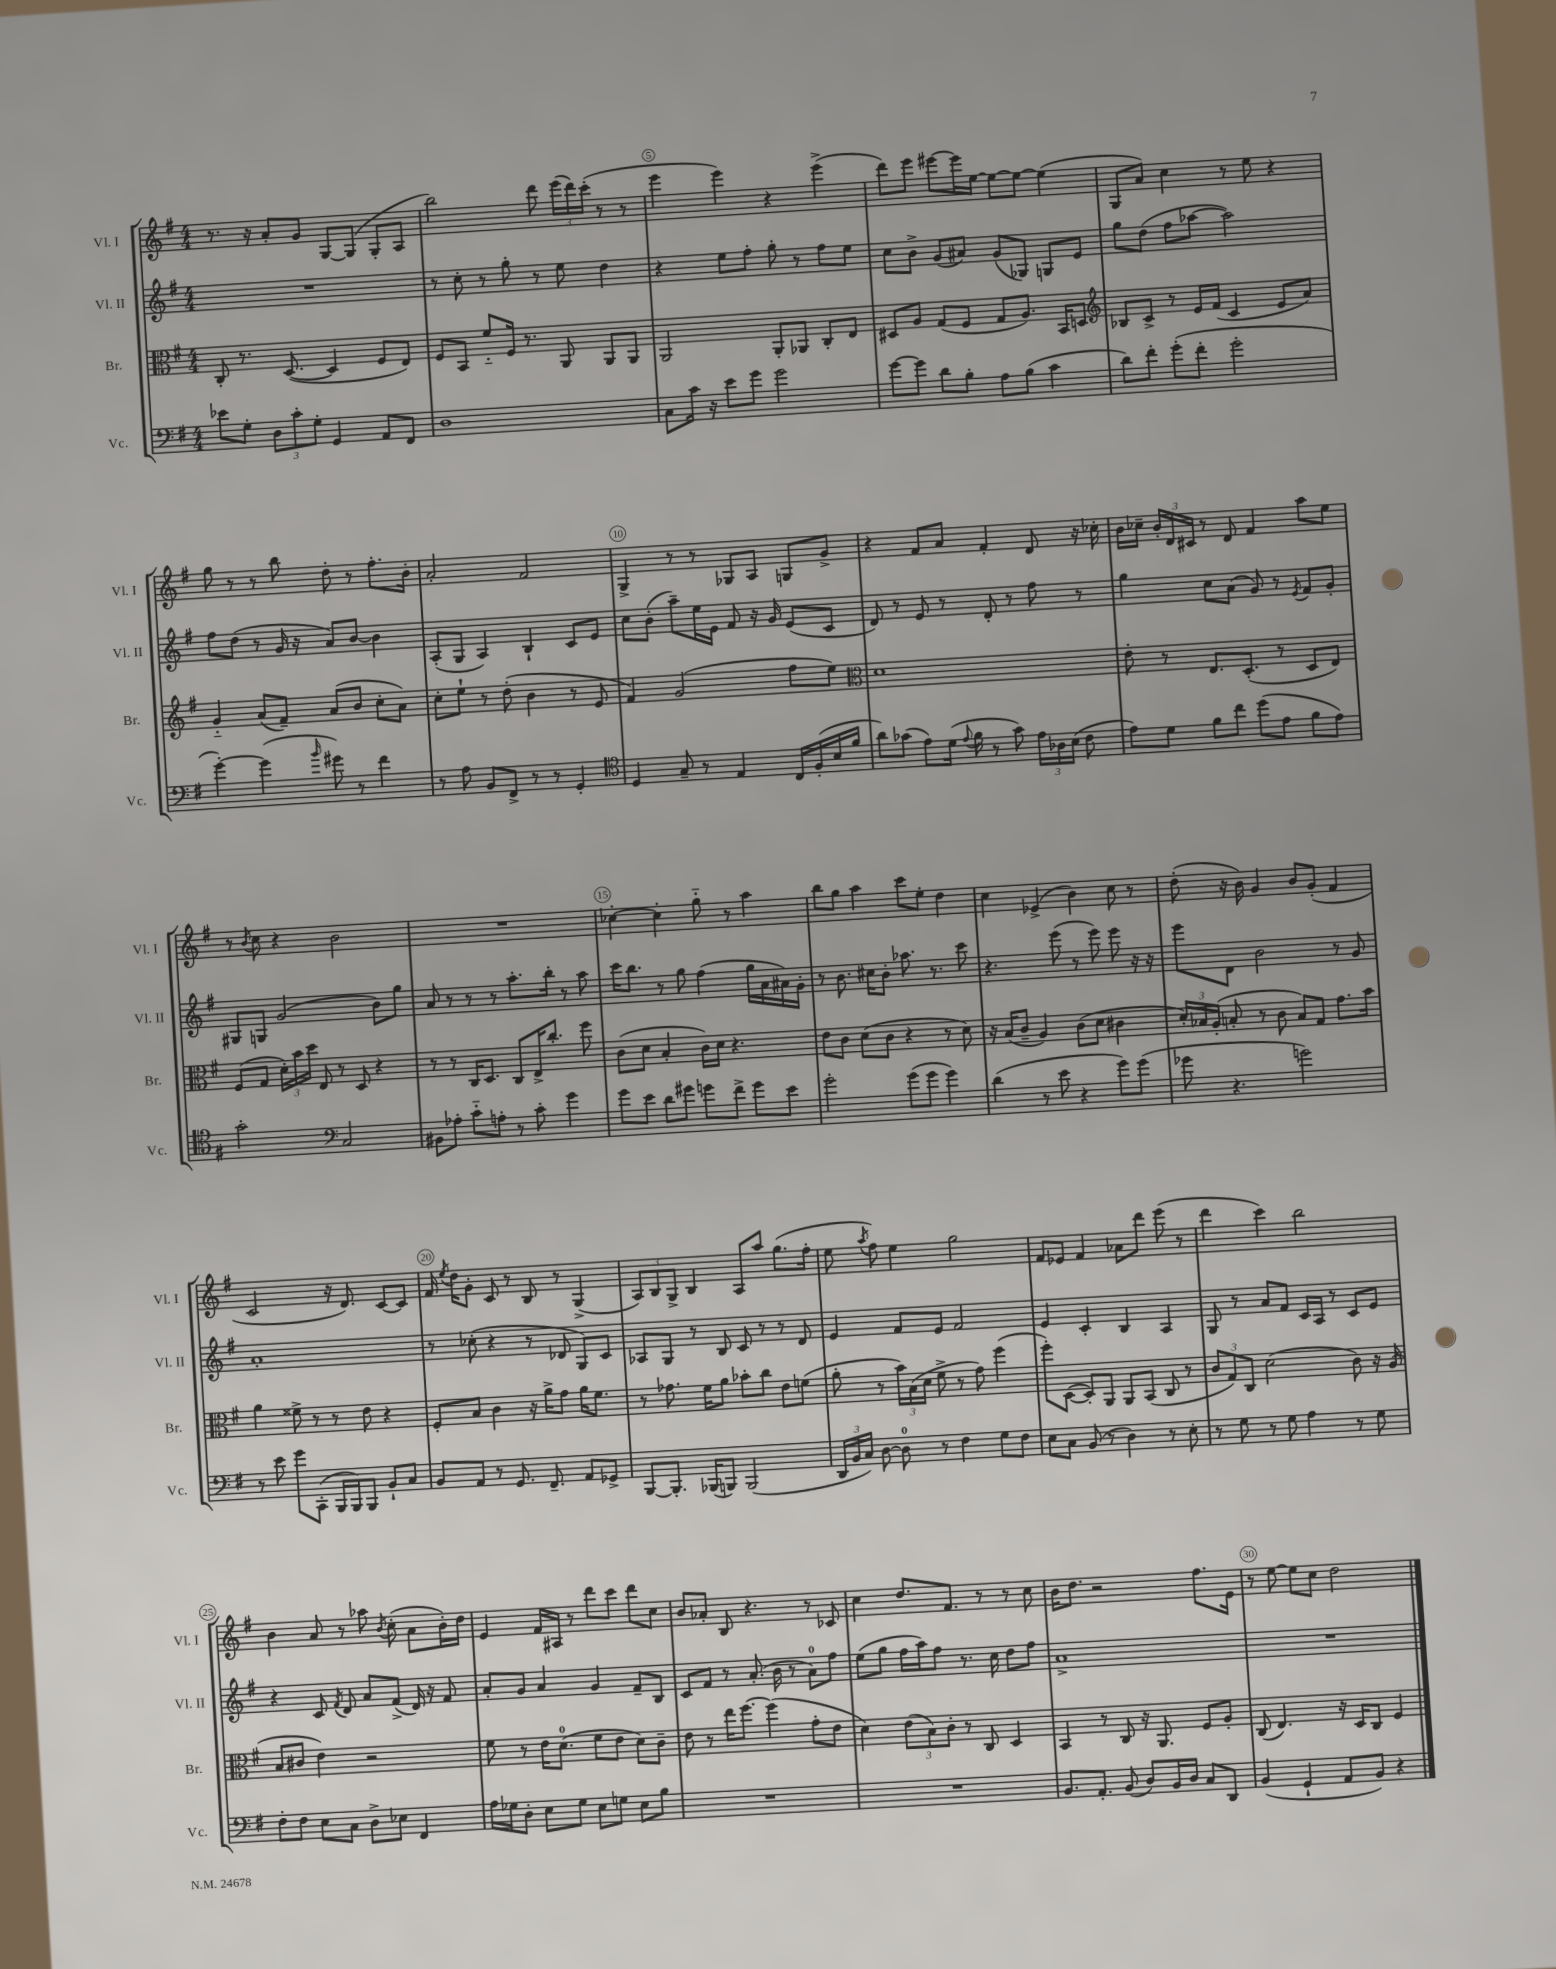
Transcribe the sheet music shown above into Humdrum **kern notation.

**kern	**kern	**kern	**kern
*part4	*part3	*part2	*part1
*staff4	*staff3	*staff2	*staff1
*I"Vc.	*I"Br.	*I"Vl. II	*I"Vl. I
*I'Vc.	*I'Br.	*I'Vl. II	*I'Vl. I
*clefF4	*clefC3	*clefG2	*clefG2
*k[f#]	*k[f#]	*k[f#]	*k[f#]
*M4/4	*M4/4	*M4/4	*M4/4
=3	=3	=3	=3
8e-X\L	8C'/	1r	8.r
8G'\J	8.r	.	.
.	.	.	16r
12D\L	.	.	8a'/L
.	([8.D/	.	.
12c'\	.	.	.
.	.	.	8g/J
12G'\J	.	.	.
4GG/	4D/]	.	[8G/L
.	.	.	(8G/J]
8AA/L	8F#/L	.	8G'/L
8FF#/J	8E/J)	.	8A/J
=4	=4	=4	=4
1D	8F#/L	8r	2bb\)
.	8BB/J	8cc'\	.
.	8f#/L	8r	.
.	16F#/Jk	8gg'\	.
.	8.r	.	.
.	.	8r	8ddd\
.	8AA/	8ee\	(24eee\LL
.	.	.	24ddd\)
.	.	.	(24ccc'\JJ
.	8AA/L	4dd\	8r
.	8AA/J	.	8r
=5	=5	=5	=5
8C\L	2AA/	4r	4eee\
16c\Jk	.	.	.
16r	.	.	.
8e\L	.	8ee\L	4eee\)
8g\J	.	8ff#'\J	.
2g\	8AA'/L	8gg'\	4r
.	8AA-X/J	8r	.
.	8C'/L	8ff#\L	(4eee^\
.	8E/J	8ee\J	.
=6	=6	=6	=6
[8g\L	8D#X/L	8cc\L	8ddd\L)
8g\J]	8A/J	8b^\J	8eee\J
8d\L	(8G/L	(8g/L	[8eee#X\L
8B'\J	8F#/J	8a#X/J)	16eee#\L]
.	.	.	[16ee\JJ
8A\L	8G/L	(8g/L	8ee\L_
(8B\J	8.A/J)	8G-X/J)	8ee\J_
4c\	.	8Gn/L	(4ee\]
.	16BB/KL	.	.
.	8Dn/J	8e/J	.
=7	=7	=7	=7
*	*clefG2	*	*
8d\L)	8B-X/L	8gg\L	8G/L
8f#'\J	8c^/J	(8dd\J	8a/J)
(8g'\L	8r	8ff#\L	4cc\
8f#'\J	16e/LL	[8aa-X\J	.
.	(16f#/JJ	.	.
2g'\	4c/	2aa-\])	8r
.	.	.	8ee\
.	8e/L	.	4r
.	8a/J)	.	.
!!LO:LB:g=z
=8	=8	=8	=8
[4g'\)	4g/	8ff#\L	8gg\
.	.	(8dd\J	8r
(4g\]	(8a/L	8r	8r
.	8f#~/J)	16g/	8bb\
.	.	16r	.
16qqb/	.	.	.
8g#X\)	(8a/L	8a/L)	8dd'\
8r	8b/J	[8b/J	8r
4f#\	8cc'\L	4b\]	8.ff#'\L
.	8a\J)	.	.
.	.	.	16b'\Jk
=9	=9	=9	=9
8r	8cc'\L	(8A'/L	2a'/
8A\	8ee`\J	8G/J	.
8BB/L	8r	4A/)	.
8FF#^/J	(8dd'\	.	.
8r	4b\	4B`/	2f#/
8r	.	.	.
4GG'/	8r	8c/L	.
.	8e/	8e/J	.
=10	=10	=10	=10
*clefC4	*	*	*
4D/	4f#/)	8cc\L	4G^/
.	.	(8b'\J	.
8G~/	(2g/	8aa~\L)	8r
8r	.	16ee\L	8r
.	.	16e\JJ	.
4E/	.	8f#/	8G-X/L
.	.	16r	8A/J
.	.	16g/	.
16C/LL	8ff#\L	(8e/L	8Gn/L
(16F#'/	.	.	.
16B/	8ee\J)	8c/J	8g^/J
16f#/JJ	.	.	.
=11	=11	=11	=11
*	*clefC3	*	*
8a\L)	1d	8d/)	4r
(8g-X\J	.	8r	.
8e\L)	.	8e/	8f#/L
(16d\Jk	.	8r	8a/J
8qqe/	.	.	.
16f#\	.	.	.
8r	.	8d'/	4f#'/
8g-\)	.	8r	.
24e\LL	.	8ff#\	8d/
24A-X\	.	.	.
(24B\JJ	.	.	.
8c\	.	8r	16r
.	.	.	16cc-X'\
=12	=12	=12	=12
8e\L)	8e'\	4gg\	16b\LL
.	.	.	16cc-X~\JJ
8d\J	8r	.	24b'/LL
.	.	.	24d/
.	.	.	24c#X/JJ
8f#\L	8.E/L	8cc\L	8r
8cc\J	.	(8a\J	8d/
.	(8.D'/J	.	.
(8dd\L	.	8g/)	4f#/
8e\J	8r	8r	.
.	.	8qe/	.
8f#\L	8D/L	8f#/L	8aa\L
8e\J)	8E/J)	8g'/J	8ee\J
!!LO:LB:g=z
=13	=13	=13	=13
2g'\	(8F#/L	8G#X/L	8r
.	.	.	8qb/
.	8G/J	8Gn/J	8cc\
.	24d'\LL)	(2g/	4r
.	24b\	.	.
.	24dd\JJ	.	.
.	8E/	.	.
*clefF4	*	*	*
2C/	8r	.	2b\
.	8D/	.	.
.	4r	8b\L)	.
.	.	8gg\J	.
=14	=14	=14	=14
8BB#X\L	8r	8a/	1r
8A-X'\J	8r	8r	.
8c\L	16C/KL	8r	.
.	8.D/J	.	.
8An'\J	.	8r	.
8r	8C/L	8.aa'\L	.
8c'\	16E^/K	.	.
.	8.cc'/J	16bb'\Jk	.
4g\	.	8r	.
.	8ff#\	8aa\	.
=15	=15	=15	=15
8g\L	(8c\L	16ccc\KL	[4cc-X'\
.	.	8.bb\J	.
8e\J	8d\J	.	.
8d\L	4B'/	8r	4cc-'\]
8g#X\J	.	8gg\	.
8gn\L	16c\LL)	(4ff#\	8gg\
.	16d\JJ	.	.
8f#^\J	4.r	.	8r
8g\L	.	16gg\LL	4aa\
.	.	16a\	.
8e\J	.	16a#X\)	.
.	.	16g'\JJ	.
=16	=16	=16	=16
2g'\	8e\L	8r	8bb\L
.	8c\J	8.b\	8gg\J
.	(8d\L	.	4aa\
.	.	16cc#X\KL	.
.	8c\J	8b'\J	.
(8g\L	4r	8.aa-X\	8ccc\L
8g\J	.	.	8ee'\J
.	.	8.r	.
4g\)	8r	.	4dd\
.	8d\)	8ccc\	.
=17	=17	=17	=17
(4d\	16r	4.r	4cc\
.	(16B/KL	.	.
.	8c~/J	.	.
8r	4A/)	.	(4e-X^/
8e\	.	(8eee\	.
4r	(8c\L	8r	4b\)
.	8d\J	8eee\)	.
8g\L)	4c#X\	8eee\	8cc\
(8g\J	.	16r	8r
.	.	16r	.
=18	=18	=18	=18
8g-X\	24d'/LL)	8eee\L	(8dd'\
.	24B-X/	.	.
.	(24A'/JJ	.	.
4.r	8Bn'/	8d\J	16r
.	.	.	16b\)
.	8r	2b\	4g/
.	8c\	.	.
2gn\)	8B/L)	.	8b/L
.	8G/J	.	(8g'/J
.	8.g\L	8r	4f#/
.	.	8g/	.
.	16b\Jk	.	.
!!LO:LB:g=z
=19	=19	=19	=19
8r	4a\	1a'	2c/
8e\	.	.	.
8g\L	8f##X^\	.	.
(8CC'\J	8r	.	.
16BBB/LL	8r	.	16r
16BBB/J)	.	.	8.d/)
8BBB/J	8e\	.	.
8BB`/L	4r	.	[8c/L
8C/J	.	.	8c/J]
=20	=20	=20	=20
8BB/L	8F#'/L	8r	16f#/
.	.	.	8qee/
.	.	.	16dd\KL
8AA/J	8B/J	(8cc-X'\	8g'\J
8r	4c\	4r	8c/
8.GG/	.	.	8r
.	16r	8r	8B/
8.FF#~/	16a^\KL	.	.
.	8g\J	8d-X/	8r
8AA/L	16a\KL	8G/L)	(4G^/
.	8.f#\J	.	.
8GG-X^/J	.	8c/J	.
=21	=21	=21	=21
[8BBB/L	8r	8A-X/L	12A/L)
.	.	.	12B/
8.BBB'/J]	8.g-X\	8G/J	.
.	.	.	12G^/J
.	.	8r	4B/
(16BBB-X/KL	16f#\KL	.	.
8BBBn/J)	8a\J	8B/	.
(2BBB/	8b-X'\L	8c/	8A/L
.	8cc\J	8r	8aa/J
.	8e\L	8r	(8.gg\L
.	(8fn\J	8d/	.
.	.	.	16ff#'\Jk
=22	=22	=22	=22
24DD/LL	8a'\	4e/	8ee\
24BB/	.	.	.
24C/JJ)	.	.	.
.	.	.	8qaa/
[8D\	8r	.	8ff#\)
8D\]	24b\LL)	8f#/L	4ee\
.	(24B\	.	.
.	24d\JJ	.	.
8r	8f#^\	8e/J	.
4F#\	8r	2f#/	2gg\
.	8g\)	.	.
8G\L	(4ff#\	.	.
8F#\J	.	.	.
=23	=23	=23	=23
8E\L	8ff#'\L)	4e/	8f#/L
8C\J	([8D\J	.	8e-X/J
(8BB/	8D'/L])	4c'/	4f#/
8r	8AA/J	.	.
4D\)	8AA/L	4B/	8a-X\L
.	(8BB/J	.	8ddd\J
8r	8C/	4A/	(8eee\
8E'\	8r	.	8r
=24	=24	=24	=24
8r	12c/L	8G/	4ddd\
.	12G/)	.	.
8G\	.	8r	.
.	12C/J	.	.
8r	(2d\	8a/L	4ccc\)
8G\	.	8f#/J	.
4A\	.	16c/LL	2bb\
.	.	16A/JJ	.
.	.	8r	.
8r	8c\)	8c/L	.
8G\	16r	8e/J	.
.	(16A/	.	.
!!LO:LB:g=z
=25	=25	=25	=25
8F#'\L	8B/L	4r	4b\
8F#\J	8c#X/J	.	.
8E\L	4e\)	8c/	8a/
.	.	8qf#/	.
8C\J	.	8d/	8r
8D^\L	2r	8a/L	8aa-X\
.	.	.	8qb/
8E-X\J	.	(8f#^/J	(8cc'\
4FF#/	.	16d/)	8a\L
.	.	16r	.
.	.	8f#/	16b'\L)
.	.	.	16dd\JJ
=26	=26	=26	=26
16A\LL	8f#\	8a'/L	4e/
16G-X\J	.	.	.
8D'\J	8r	8g/J	.
8E\L	16e\KL	4a/	16f#/LL
.	(8.d\J	.	16A#X/JJ
8G-\J	.	.	8r
8E\L	8f#\L	4g/	8ddd\L
8Gn\J	8e\J	.	8ccc\J
8E\L	8d\L)	8f#~/L	8ddd\L
8B\J	8c~\J	8B/J	8cc\J
=27	=27	=27	=27
1r	8e\	8c/L	8b/L
.	8r	8f#/J	8a-X'/J
.	16ee\KL	8r	8B/
.	[8.ff#\J	.	.
.	.	(8.a'/	4.r
.	(4ff#\]	.	.
.	.	16b\	.
.	.	8r	.
.	8g'\L	8a\L)	8r
.	8e\J	8ff#\J	8c-X/
=28	=28	=28	=28
1r	4d\)	(8ee\L	4cc\
.	.	8gg\J	.
.	(12e\L	16ff#\LL	8.dd/L
.	.	16aa\J)	.
.	12B\)	.	.
.	.	8ff#\J	.
.	12c'\J	.	.
.	.	.	8.f#/J
.	8r	8.r	.
.	8C/	.	8r
.	.	16cc\	.
.	4D/	8dd\L	8r
.	.	8ff#\J	8cc\
=29	=29	=29	=29
8.BB/L	4BB/	1a^	16b\KL
.	.	.	8.dd\J
8.AA'/J	.	.	.
.	8r	.	2r
(8BB/	8C/	.	.
8D/L)	16r	.	.
.	8.AA/	.	.
16BB/L	.	.	.
16D/JJ	.	.	.
8C/L	8F#/L	.	8.ff#\L
8DD/J	8A'/J	.	.
.	.	.	16e\Jk
=30	=30	=30	=30
(4BB/	(8C/	1r	8r
.	4.E/)	.	[8ee\
4GG`/	.	.	8ee\L]
.	.	.	8cc\J
8AA/L	16r	.	2dd\
.	16D/KL	.	.
8BB/J)	8C/J	.	.
4r	4F#/	.	.
==	==	==	==
*-	*-	*-	*-
